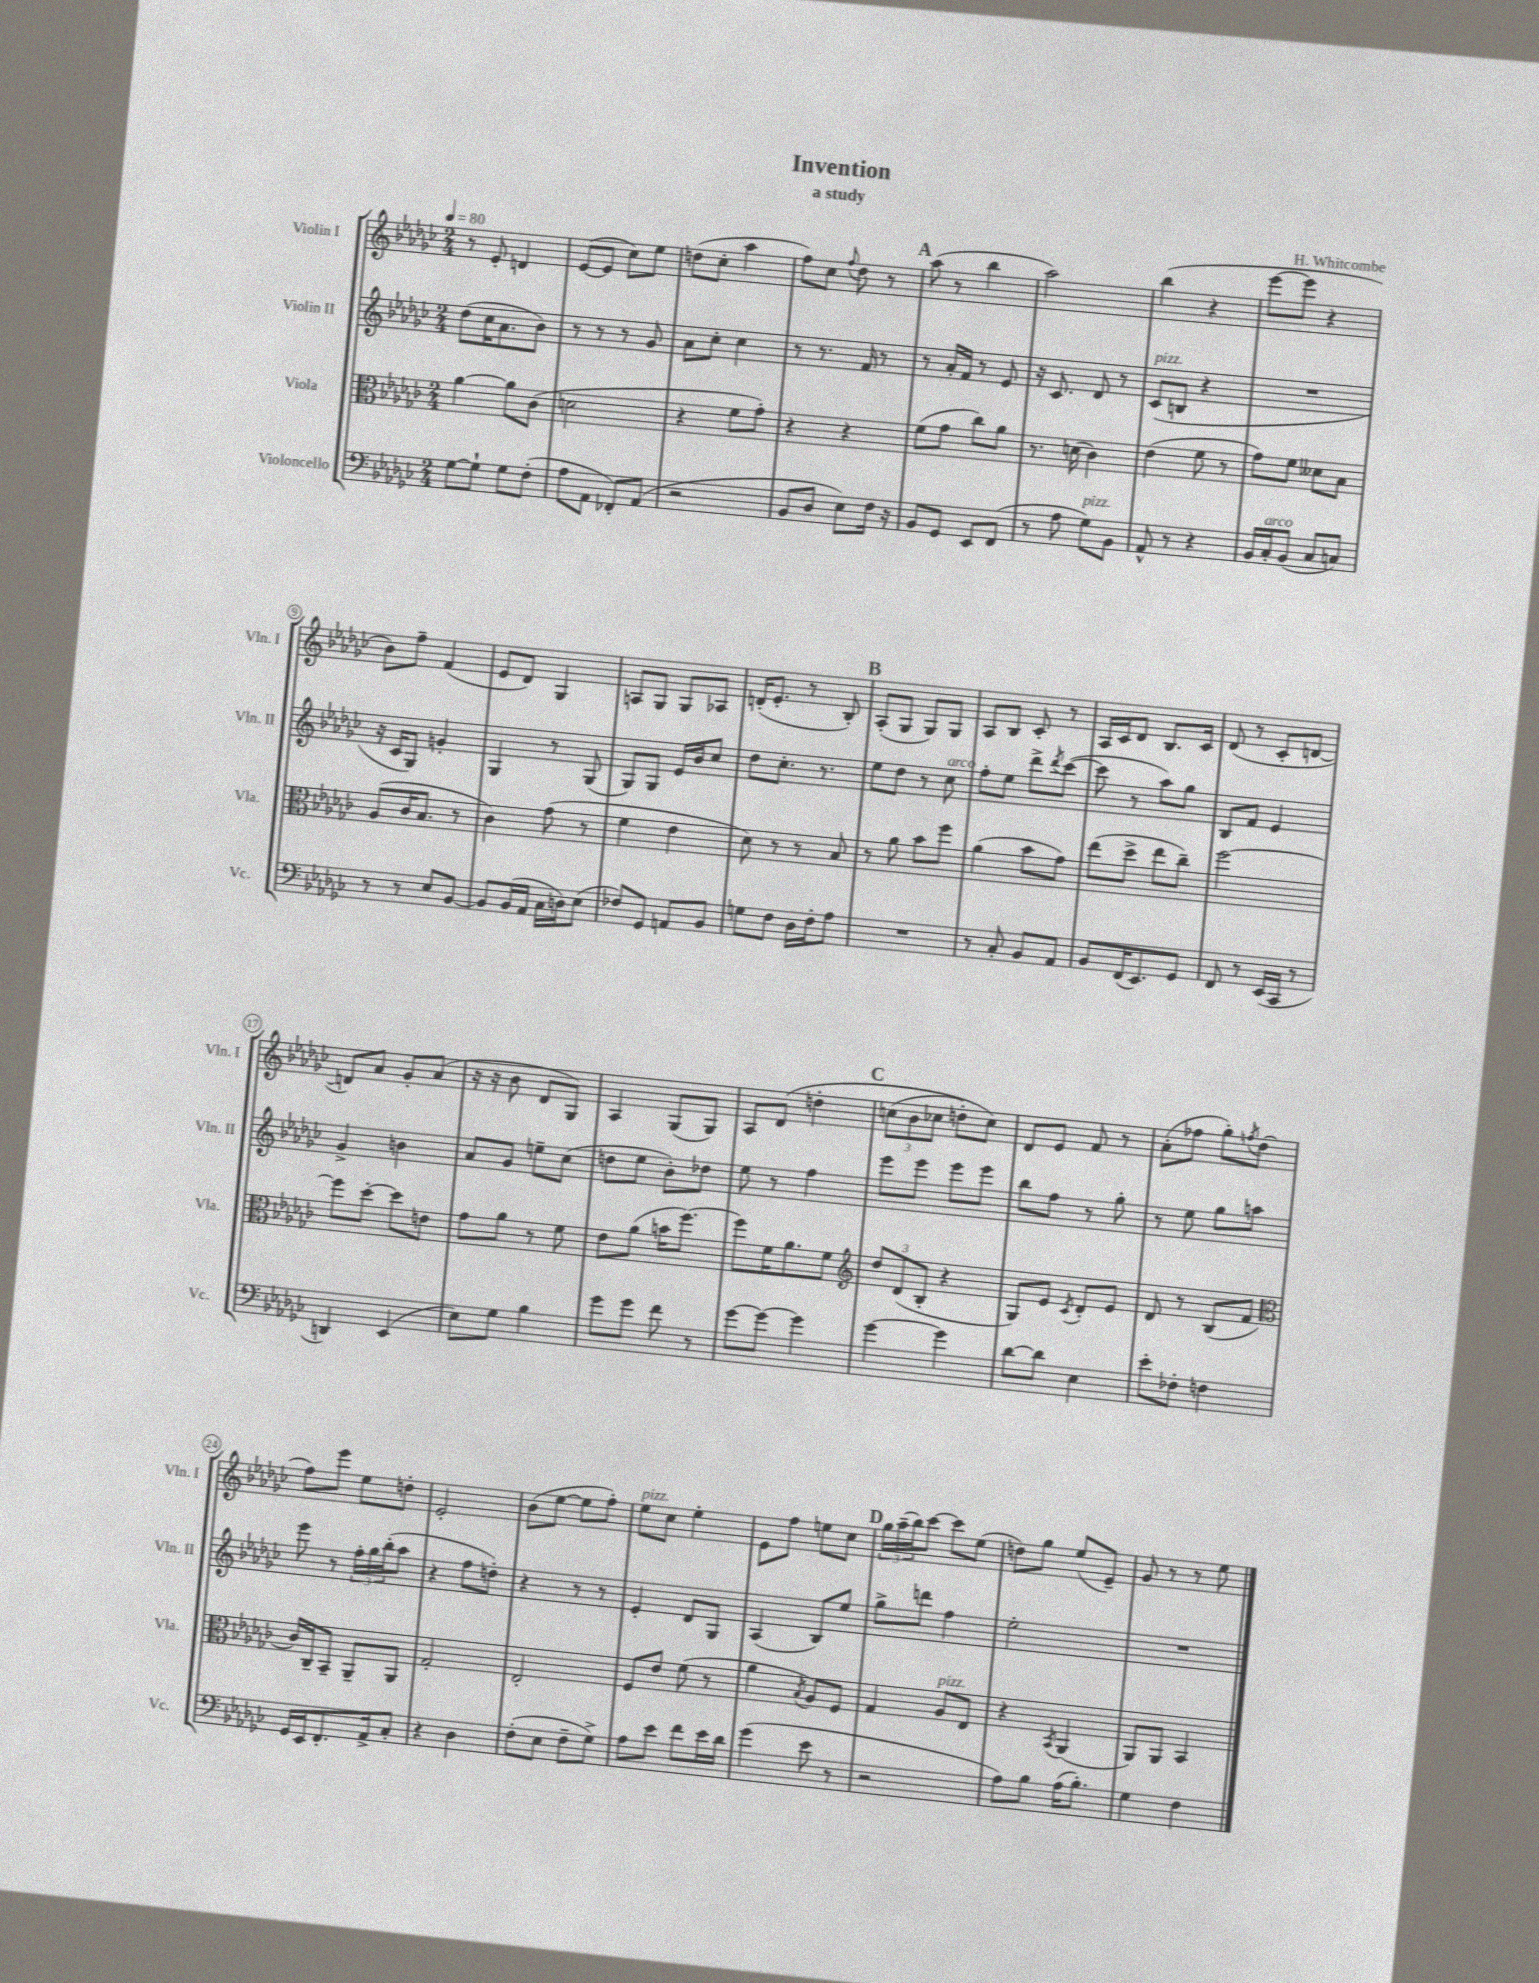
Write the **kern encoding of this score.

**kern	**kern	**kern	**kern
*part4	*part3	*part2	*part1
*staff4	*staff3	*staff2	*staff1
*I"Violoncello	*I"Viola	*I"Violin II	*I"Violin I
*I'Vc.	*I'Vla.	*I'Vln. II	*I'Vln. I
*clefF4	*clefC3	*clefG2	*clefG2
*k[b-e-a-d-g-c-]	*k[b-e-a-d-g-c-]	*k[b-e-a-d-g-c-]	*k[b-e-a-d-g-c-]
*M2/4	*M2/4	*M2/4	*M2/4
*MM80	*MM80	*MM80	*MM80
=1	=1	=1	=1
[8G-\L	[4a-\	(8dd-\L	8r
8G-`\J]	.	16cc-\K	8e-'/
.	.	8.a-\	.
8G-\L	8a-\L]	.	4dn/
(8F'\J	(8c-\J	8b-\J)	.
=2	=2	=2	=2
8A-\L	2dn\	8r	([8e-/L
8AA-\J	.	8r	8e-/J]
8FF-X'/L)	.	8r	8cc-\L)
(8AA-/J	.	8g-/	8ee-\J
=3	=3	=3	=3
2r	4r	8a-\L	(8ddn\L
.	.	8cc-'\J	8cc-'\J
.	8f\L	4cc-\	4aa-\
.	8g-'\J)	.	.
=4	=4	=4	=4
8BB-/L	4r	8r	8ff\L)
8D-/J	.	8.r	8cc-\J
.	.	.	8qqff/
8E-\L)	4r	.	8dd-\
.	.	16f/	.
16F\Jk	.	8r	8r
16r	.	.	.
!!LO:REH:place=s1:t=A
=5	=5	=5	=5
8BB-/L	(8f\L	8r	(8aa-\
8GG-/J	8g-\J	16a-'/LL	8r
.	.	16f/JJ	.
8EE-/L	8cc-\L)	8r	4bb-\
(8FF/J	8a-\J	8e-/	.
=6	=6	=6	=6
8r	8.r	16r	2aa-\)
.	.	8.c-/	.
8A-\	.	.	.
.	(16dn\	.	.
!LO:TX:a:i:t=pizz.	!	!	!
8G-\L)	4c-\)	8d-/	.
8BB-\J	.	8r	.
=7	=7	=7	=7
!	!	!LO:TX:a:i:t=pizz.	!
8AA-^^/	(4e-\	(8c-/L	(4bb-\
8r	.	8Bn/J	.
4r	8f\	4r	4r
.	8r	.	.
=8	=8	=8	=8
16BB-/LL	8g-\L)	2r	[8eee-\L
!LO:TX:a:i:t=arco	!	!	!
16C-'/J	.	.	.
(8BB-/J	8f\J	.	8eee-\J]
8C-/L	8d--X\L	.	4r
8Cn/J)	8B-\J	.	.
!!LO:LB:g=z
=9	=9	=9	=9
8r	(8A-/L	16r	8b-\L)
.	.	16c-/KL	.
8r	16c-/K	8G-/J)	8ff~\J
.	8.B-/J	.	.
8E-/L	.	4gn'/	(4f/
[8BB-/J	8r	.	.
=10	=10	=10	=10
8BB-/L]	4c-\)	4G-/	8e-/L
(16BB-/L	.	.	8d-/J)
16AA-/JJ	.	.	.
16C-\LL	(8g-\	8r	4G-/
16Dn\J)	.	.	.
(8E-\J	8r	(8G-/	.
=11	=11	=11	=11
8F-X/L)	4f\	8G-/L)	8An/L
8GG-/J	.	8G-/J	8G-/J
8AAn/L	4e-\	16e-/LL	8G-/L
.	.	16b-/J	.
8BB-/J	.	8cc-/J	8A-X/J
=12	=12	=12	=12
8Gn\L	8d-\)	8dd-\L	(16dn'/KL
.	.	.	8.e-'/J
8F\J	8r	8.cc-'\J	.
16D-\LL	8r	.	8r
16F'\J	.	8.r	.
8A-\J	8B-/	.	8B-'/)
!!LO:REH:place=s1:t=B
=13	=13	=13	=13
2r	8r	8ee-\L	(8A-'/L
.	8a-\	8dd-\J	8G-/J
.	8b-\L	8r	8G-/L)
!	!	!LO:TX:a:i:t=arco	!
.	8ff\J	8cc-\	8G-/J
=14	=14	=14	=14
8r	(4a-\	8ff'\L	8A-/L
8C-'/	.	8ee-\J	8B-/J
8BB-/L	8b-\L	8ddd-^\L	8c-'/
.	.	8qddd-/	.
8AA-/J	8g-\J)	([8ccc-\J	8r
=15	=15	=15	=15
8BB-/L	(8ee-\L	8ccc-\]	16A-/LL
.	.	.	16c-/J
(16FF/K	8dd-^\J	8r	8d-/J
8.EE-/)	.	.	.
.	8ee-\L	8aa-\L)	8.B-/L
8GG-/J	8cc-~\J)	8gg-\J	.
.	.	.	16c-/Jk
=16	=16	=16	=16
8FF/	[2ff\	8B-/L	(8d-/
8r	.	8f/J	8r
(16EE-/LL	.	4e-/	8c-'/L
16CC-/JJ	.	.	.
8r	.	.	[8dn/J
!!LO:LB:g=z
=17	=17	=17	=17
4DDn/)	8ff\L]	4g-^/	8dn/L])
.	[8dd-'\J	.	8a-/J
(4EE-/	8dd-\L]	4bn\	8g-'/L
.	8en\J	.	(8a-/J
=18	=18	=18	=18
8E-\L)	8g-\L	8a-/L	16r
.	.	.	16r
8G-\J	8a-\J	8g-/J	8b-\
4B-\	8r	8een~\L	8d-/L
.	8f\	(8cc-\J	8G-/J)
=19	=19	=19	=19
8g-\L	8e-\L	8ddn\L	4A-/
8g-\J	(8a-\J	8ee-\J	.
8f\	16bn\KL	8b-'\L)	(8G-/L
.	[8.ff\J)	.	.
8r	.	8dd-X\J	8G-/J)
=20	=20	=20	=20
[8g-\L	8ff\L]	8ee-\	8A-/L
8g-\J_	16f\K	8r	(8d-/J
.	8.a-\	.	.
4g-\]	.	4ff\	4ddn'\
.	8f\J	.	.
!!LO:REH:place=s1:t=C
=21	=21	=21	=21
*	*clefG2	*	*
[4g-\	12dd-/L	8eee-\L	(12ccn\L
.	(12d-/	.	12b-\
.	.	8eee-\J	.
.	12B-'/J	.	12cc-X\J
4g-\]	4r	8eee-\L	8ddn'\L)
.	.	8eee-\J	8cc-\J)
=22	=22	=22	=22
[8d-\L	8G-/L)	8bb-\L	8d-/L
8d-\J]	8e-/J	8ff\J	8e-/J
.	8qc-/	.	.
4E-\	8d-'/L	8r	8f/
.	8e-/J	8gg-'\	8r
=23	=23	=23	=23
8e-'\L	8d-/	8r	(8a-'\L
8F-X'\J	8r	8ee-\	8ff-X\J
4Fn\	(8B-/L	8gg-\L	8gg-'\L)
.	.	.	8qffn/
.	8f/J	8aan\J	(8dd-\J
!!LO:LB:g=z
=24	=24	=24	=24
*	*clefC3	*	*
16GG-/LL	16c-/LL)	8eee-\	8ff\L)
16EE-/J	16C-~/J	.	.
8.FF'/	8BB-~/J	8r	8eee-\J
.	8AA-~/L	24ff'\LL	8ee-\L
.	.	24gg-\	.
16AA-^/k	.	.	.
.	.	(24bb-'\J	.
8C-'/J	8AA-/J	8aa-\J	8ddn'\J
=25	=25	=25	=25
4r	2G-'/	4r	2e-'/
4D-\	.	8ff\L	.
.	.	8ddn'\J)	.
=26	=26	=26	=26
(8F'\L	2E-'/	4r	(8b-\L
8E-\J	.	.	[8ee-\J
8F~\L	.	8r	8ee-\L]
8G-^\J)	.	8r	8ff'\J)
=27	=27	=27	=27
!	!	!	!LO:TX:a:i:t=pizz.
8A-\L	8F/L	4e-'/	8ee-\L
8e-\J	8e-/J	.	8cc-\J
8f\L	(8f\	8d-/L	4ee-'\
16e-\L	8r	8G-/J	.
16d-\JJ	.	.	.
=28	=28	=28	=28
(4g-\	4a-\	(4A-/	8e-\L
.	.	.	8ff\J
.	8qB-/	.	.
8e-\	8A-/L)	8B-/L)	8een\L
8r	8F/J	8ee-/J	8cc-\J
!!LO:REH:place=s1:t=D
=29	=29	=29	=29
2r	4G-/	8gg-^\L	24gg-\LL
.	.	.	(24aa-~\
.	.	.	24bb-\J)
.	.	8dddn\J	[8ccc-\J
!	!LO:TX:a:i:t=pizz.	!	!
.	8A-/L	4ff\	8ccc-\L]
.	8E-/J	.	(8ee-\J
=30	=30	=30	=30
8A-\L)	4r	2ee-'\	8ddn\L)
8B-\J	.	.	8gg-\J
.	8qBB-/	.	.
(16A-\KL	(4AA-/	.	(8ee-/L
8.B-'\J)	.	.	.
.	.	.	8e-~/J)
=31	=31	=31	=31
4G-\	8AA-/L)	2r	8g-/
.	8AA-/J	.	8r
4F\	4BB-/	.	8r
.	.	.	8ee-\
==	==	==	==
*-	*-	*-	*-
